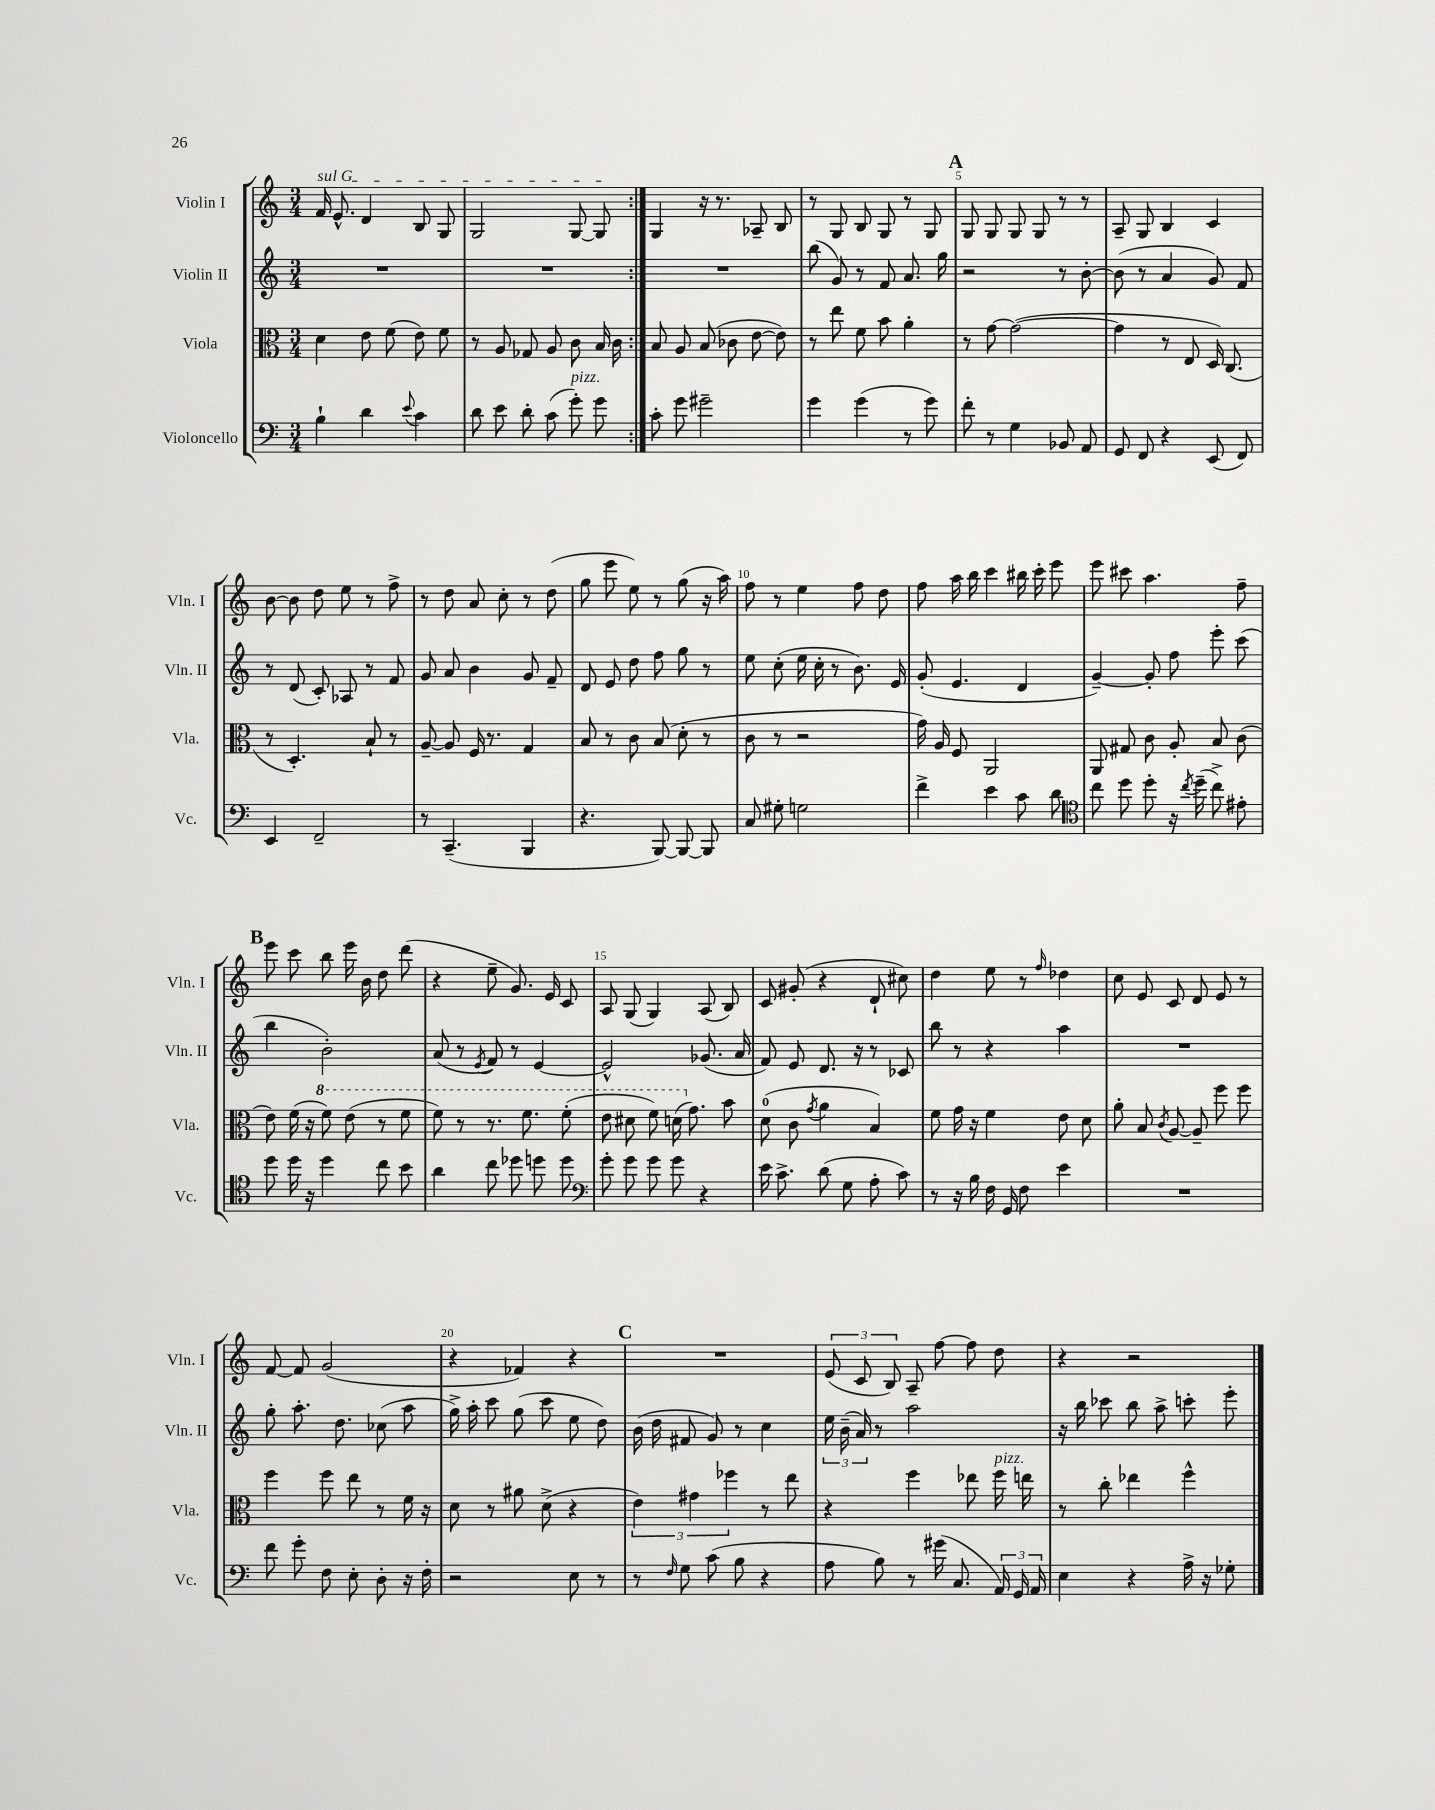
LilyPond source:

<<
\new StaffGroup <<
\new Staff = "s0" \with { instrumentName = "Violin I" shortInstrumentName = "Vln. I" } {
    \clef treble \key c \major \numericTimeSignature \time 3/4
    \autoBeamOff \repeat volta 2 { \once \override TextSpanner.bound-details.left.text = \markup { \italic "sul G" } f'16\startTextSpan e'8.-^ d'4 b8 g8 |
    g2 g8~ g8\stopTextSpan | }
    g4 r16 r8. aes8-- b8 |
    r8 g8 b8 g8 r8 g8 |
    \mark \markup { \bold "A" } g8 g8 g8 g8 r8 r8 |
    a8-- g8 b4 c'4 |
    b'8~ b'8 d''8 e''8 r8 f''8-> |
    r8 d''8 a'8 c''8-. r8 d''8( |
    g''8 e'''8 e''8) r8 g''8( r16 a''16) |
    f''8 r8 e''4 f''8 d''8 |
    f''8 a''16 b''16 c'''4 bis''16 c'''16-. e'''8 |
    e'''8 cis'''8 a''4. f''8-- |
    \mark \markup { \bold "B" } e'''8 c'''8 b''8 e'''16 b'16 d''8 d'''8( |
    r4 e''8-- g'8.) e'16 c'8 |
    a8 g8( g4) a8( b8) |
    c'8 gis'8-.( r4 d'8-! cis''8) |
    d''4 e''8 r8 \grace { f''16 } des''4 |
    c''8 e'8 c'8 d'8 e'8 r8 |
    f'8~ f'8 g'2( |
    r4 fes'4) r4 |
    \mark \markup { \bold "C" } R2. |
    \tuplet 3/2 { e'8( c'8 b8) } a8-- f''8~ f''8 d''8 |
    r4 r2 \bar "|." |
}
\new Staff = "s1" \with { instrumentName = "Violin II" shortInstrumentName = "Vln. II" } {
    \clef treble \key c \major \numericTimeSignature \time 3/4
    \autoBeamOff \repeat volta 2 { R2. |
    R2. | }
    R2. |
    b''8( g'8) r8 f'8 a'8. g''16 |
    \mark \markup { \bold "A" } r2 r8 b'8~-. |
    b'8( r8 a'4 g'8) f'8 |
    r8 d'8( c'8-.) aes8 r8 f'8 |
    g'8 a'8 b'4 g'8 f'8-- |
    d'8 e'8 d''8 f''8 g''8 r8 |
    e''8 c''8-.( e''16 c''16-. r8 b'8.) e'16 |
    g'8-.( e'4. d'4 |
    g'4~--) g'8-. f''8 e'''8-. c'''8( |
    \mark \markup { \bold "B" } b''4 b'2-.) |
    a'8( r8 \acciaccatura { e'8 } f'8) r8 e'4~ |
    e'2-^ ges'8.( a'16 |
    f'8) e'8 d'8. r16 r8 ces'8 |
    b''8 r8 r4 a''4 |
    R2. |
    g''8-. a''8.-. d''8. ces''8( a''8 |
    g''16->) a''16-. c'''8 g''8( c'''8 e''8 d''8) |
    \mark \markup { \bold "C" } b'16( d''16 fis'8 g'8) r8 c''4 |
    \tuplet 3/2 { e''16 b'16--( a'16) } r8 a''2 |
    r16 b''16 ces'''8 b''8 a''8-> c'''8-. e'''8-. \bar "|." |
}
\new Staff = "s2" \with { instrumentName = "Viola" shortInstrumentName = "Vla." } {
    \clef alto \key c \major \numericTimeSignature \time 3/4
    \autoBeamOff \repeat volta 2 { d'4 e'8 f'8( e'8) f'8 |
    r8 a8 ges8 a8 c'8 b16 c'16 | }
    b8 a8 b8( ces'8 e'8~ e'8) |
    r8 e''8 f'8 b'8 a'4-. |
    \mark \markup { \bold "A" } r8 g'8~ g'2~( |
    g'4 r8 e8 d16) c8.( |
    r8 d4.-.) b8-! r8 |
    a8~-- a8 f16 r8. g4 |
    b8 r8 c'8 b8( d'8-. r8 |
    c'8 r8 r2 |
    g'16) a16 f8 a,2 |
    a,8 gis8 c'8 a8-. b8 c'8( |
    \mark \markup { \bold "B" } e'8) f'16( r16 \ottava #1 f''8) e''8( r8 f''8 |
    f''8) r8 r8. f''8. f''8-.( |
    e''8 dis''8 f''8) d''16( \ottava #0 g'8.) b'8 |
    d'8-0( c'8 \acciaccatura { g'8 } a'4 b4) |
    f'8 g'16 r16 f'4 e'8 d'8 |
    a'8-. b8 \acciaccatura { c'8 } a8~ a8-- f''8 f''8 |
    f''4 f''8 e''8 r8 f'16 r16 |
    d'8 r8 ais'8 d'8->( r4 |
    \mark \markup { \bold "C" } \tuplet 3/2 { e'4) gis'4 fes''4 } r8 e''8 |
    r4 f''4 ees''8 f''16^\markup { \italic "pizz." } e''16 |
    r8 c''8-. ees''4 f''4-^ \bar "|." |
}
\new Staff = "s3" \with { instrumentName = "Violoncello" shortInstrumentName = "Vc." } {
    \clef bass \key c \major \numericTimeSignature \time 3/4
    \autoBeamOff \repeat volta 2 { b4-! d'4 \appoggiatura { e'8 } c'4 |
    d'8 e'8 d'8-. c'8( g'8-.^\markup { \italic "pizz." }) g'8 | }
    c'8-. g'8 gis'2-- |
    g'4 g'4( r8 g'8) |
    \mark \markup { \bold "A" } f'8-. r8 g4 bes,8 a,8 |
    g,8 f,8 r4 e,8( f,8) |
    e,4 f,2-- |
    r8 c,4.--( b,,4 |
    r4. b,,8~) b,,8~ b,,8 |
    c8 gis8-. g2 |
    f'4-> e'4 c'8 d'8 |
    \clef tenor c''8 d''8 d''8-. r16 \acciaccatura { c''8 } d''16--( c''8->) eis'8-. |
    \mark \markup { \bold "B" } d''8 d''16 r16 d''4 c''8 b'8 |
    a'4 c''8 des''8 d''8 d''8 |
    \clef bass g'8-. g'8 g'8 g'8 r4 |
    e'16 c'8.-> d'8( g8 a8-. c'8) |
    r8 r16 b16 f16 g,16 f8 e'4 |
    R2. |
    f'8 g'8-. f8 e8-. d8-. r16 f16-. |
    r2 e8 r8 |
    \mark \markup { \bold "C" } r8 \grace { f16 } g8 c'8( b8 r4 |
    a8 b8) r8 gis'16( c8. \tuplet 3/2 { a,16) g,16 a,16 } |
    e4 r4 a16-> r16 ges8-. \bar "|." |
}
>>
>>
\layout { \context { \Score \override BarNumber.break-visibility = ##(#f #t #t) barNumberVisibility = #(every-nth-bar-number-visible 5) } }
